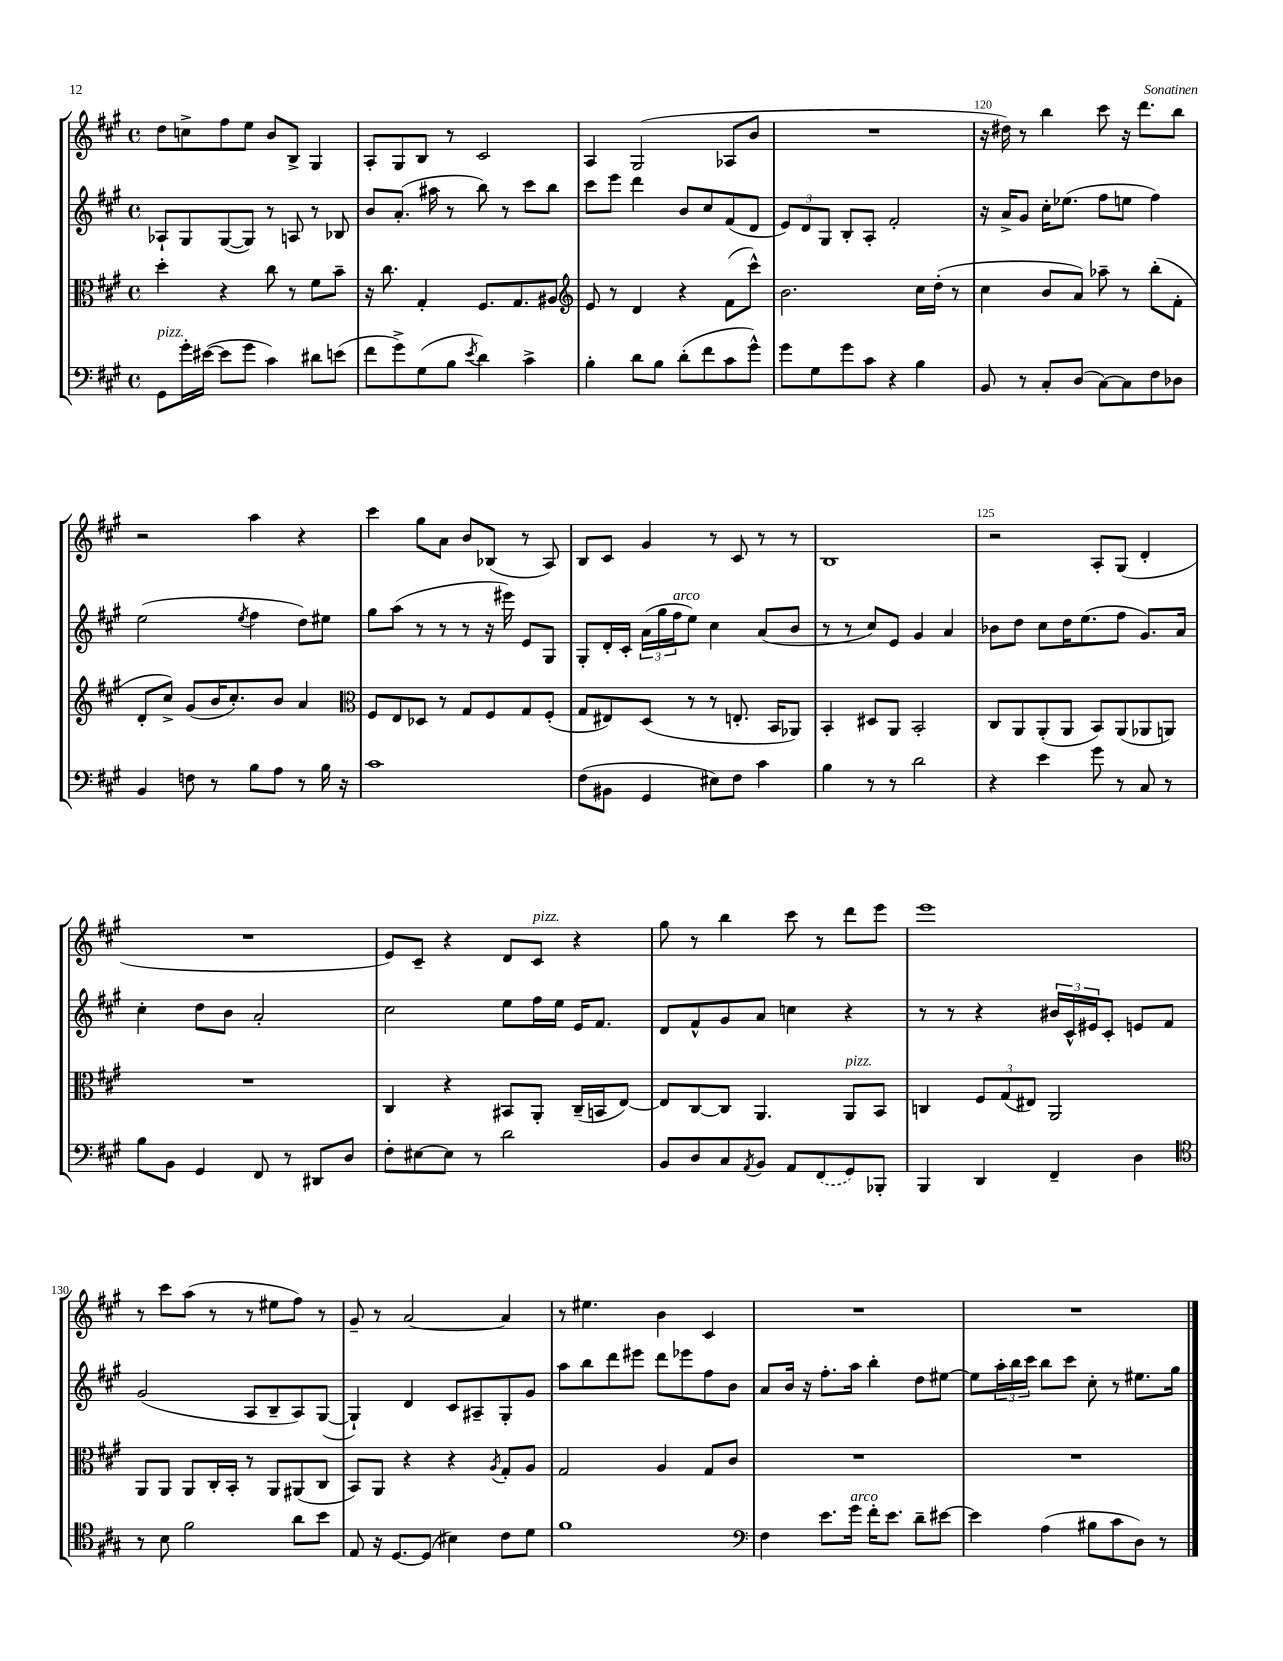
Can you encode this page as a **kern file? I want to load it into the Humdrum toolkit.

**kern	**kern	**kern	**kern
*staff4	*staff3	*staff2	*staff1
*clefF4	*clefC3	*clefG2	*clefG2
*k[f#c#g#]	*k[f#c#g#]	*k[f#c#g#]	*k[f#c#g#]
*M4/4	*M4/4	*M4/4	*M4/4
*met(c)	*met(c)	*met(c)	*met(c)
8GG#	4dd'	8A-`	8dd
16g#'	.	8G#	8cc^
([16e#	.	.	.
8e#]	4r	([8G#	8ff#
8g#	.	8G#])	8ee
4c#)	8cc#	8r	8b
.	8r	8A	8B^
8d#	8f#	8r	4G#
(8e	8b~	8B-	.
=	=	=	=
8f#	16r	8b	8A'
.	8.cc#	.	.
8g#^)	.	(8.a'	8G#
(8G#	4G#'	.	8B
.	.	16aa#	.
8B	.	8r	8r
8qe	.	.	.
4d)	8.F#	8bb)	2c#
.	.	8r	.
.	8.G#	.	.
4c#^	.	8ccc#	.
.	8A#	8bb	.
=	=	=	=
*	*clefG2	*	*
4B'	8e	8ccc#	4A
.	8r	8eee	.
8d	4d	4ddd	(2G#
8B	.	.	.
(8d'	4r	8b	.
8f#	.	8cc#	.
8c#	(8f#	(8f#	8A-
8g#^^)	8ccc#^^)	8d	8b
=	=	=	=
8g#	2.b	12e)	1r
.	.	12d	.
8G#	.	.	.
.	.	12G#	.
8g#	.	8B'	.
8c#	.	8A'	.
4r	.	2f#'	.
4B	16cc#	.	.
.	(16dd'	.	.
.	8r	.	.
=	=	=	=
8BB	4cc#	16r	16r
.	.	16a^	16dd#)
8r	.	8g#	8r
8C#'	8b	16cc#'	4bb
.	.	(8.ee-	.
(8D	8a)	.	.
[8C#)	8aa-~	8ff#	8ccc#
8C#]	8r	8ee	16r
.	.	.	8.ddd
8F#	(8bb'	4ff#)	.
8D-	8f#'	.	8bb
=	=	=	=
4BB	8d'	(2ee	2r
.	8cc#^)	.	.
8F	(8g#	.	.
8r	16b	.	.
.	8.cc#')	.	.
.	.	8qee	.
8B	.	4ff#	4aa
8A	8b	.	.
8r	4a	8dd)	4r
16B	.	8ee#	.
16r	.	.	.
=	=	=	=
*	*clefC3	*	*
1c#	8F#	8gg#	4ccc#
.	8E	(8aa	.
.	8D-	8r	8gg#
.	8r	8r	8a
.	8G#	8r	8b
.	8F#	16r	(8B-
.	.	16eee#)	.
.	8G#	8e	8r
.	(8F#'	8G#	8A)
=	=	=	=
(8F#	8G#	8G#'	8B
8BB#	8E#)	16d'	8c#
.	.	16c#'	.
4GG#	(8D	(24a	4g#
.	.	24gg#	.
.	.	24ff#	.
.	8r	8ee)	.
8E#)	8r	4cc#	8r
8F#	8.E'	.	8c#
4c#	.	(8a	8r
.	16BB	.	.
.	8AA-)	8b	8r
=	=	=	=
4B	4BB'	8r	1B
.	.	8r	.
8r	8D#	8cc#)	.
8r	8AA	8e	.
2d	2BB'	4g#	.
.	.	4a	.
=	=	=	=
4r	8C#	8b-	2r
.	8AA	8dd	.
4e	(8AA'	8cc#	.
.	8AA	16dd	.
.	.	(8.ee	.
8g#	8BB)	.	8A'
8r	(8AA	8ff#	(8G#
8C#	8AA-	8.g#)	4d'
8r	8AA)	.	.
.	.	16a	.
=	=	=	=
8B	1r	4cc#'	1r
8BB	.	.	.
4GG#	.	8dd	.
.	.	8b	.
8FF#	.	2a'	.
8r	.	.	.
8DD#	.	.	.
8D	.	.	.
=	=	=	=
8F#'	4C#	2cc#	8e)
[8E#	.	.	8c#~
8E#]	4r	.	4r
8r	.	.	.
2d	8BB#	8ee	8d
.	8AA'	16ff#	8c#
.	.	16ee	.
.	(16C#~	16e	4r
.	16BB	8.f#	.
.	[8E)	.	.
=	=	=	=
8BB	8E]	8d	8gg#
8D	[8C#	8f#^^	8r
8C#	8C#]	8g#	4bb
8qAA	.	.	.
8BB	4.AA	8a	.
8AA	.	4cc	8ccc#
(8FF#	.	.	8r
8GG#)	8AA	4r	8ddd
8BBB-'	8BB	.	8eee
=	=	=	=
4BBB	4C	8r	1eee
.	.	8r	.
4DD	12F#	4r	.
.	(12G#	.	.
.	12E#)	.	.
4FF#~	2AA	24b#	.
.	.	24c#^^	.
.	.	24e#	.
.	.	8c#'	.
4D	.	8e	.
.	.	8f#	.
=	=	=	=
*clefC4	*	*	*
8r	8AA	(2g#	8r
8B	8AA	.	8ccc#
2f#	8AA	.	(8aa
.	16C#'	.	8r
.	16BB'	.	.
.	8r	8A	8r
.	8AA	8B~	8ee#
8a	(8AA#	8A)	8ff#)
8b	8C#	([8G#	8r
=	=	=	=
8E	8BB)	4G#`])	8g#~
16r	8AA	.	8r
[8.D	.	.	.
.	4r	4d	[2a
(8D]	.	.	.
4B#)	4r	8c#	.
.	.	8A#~	.
.	8qA	.	.
8c#	8G#'	8G#'	4a]
8d	8A	8g#	.
=	=	=	=
1f#	2G#	8aa	8r
.	.	8bb	4.ee#
.	.	8ddd	.
.	.	8eee#	.
.	4A	8ddd	4b
.	.	8eee-	.
.	8G#	8ff#	4c#
.	8c#	8b	.
=	=	=	=
*clefF4	*	*	*
4F#	1r	8a	1r
.	.	16b	.
.	.	16r	.
8.e	.	8.ff#'	.
16g#	.	16aa	.
16f#'	.	4bb'	.
8.e	.	.	.
8d~	.	8dd	.
[8e#	.	[8ee#	.
=	=	=	=
4e#]	1r	8ee#]	1r
.	.	24aa'	.
.	.	24bb	.
.	.	24ccc#	.
(4A	.	8bb	.
.	.	8ccc#	.
8B#	.	8cc#'	.
8c#	.	8r	.
8D)	.	8.ee#	.
8r	.	.	.
.	.	16gg#	.
==	==	==	==
*-	*-	*-	*-
